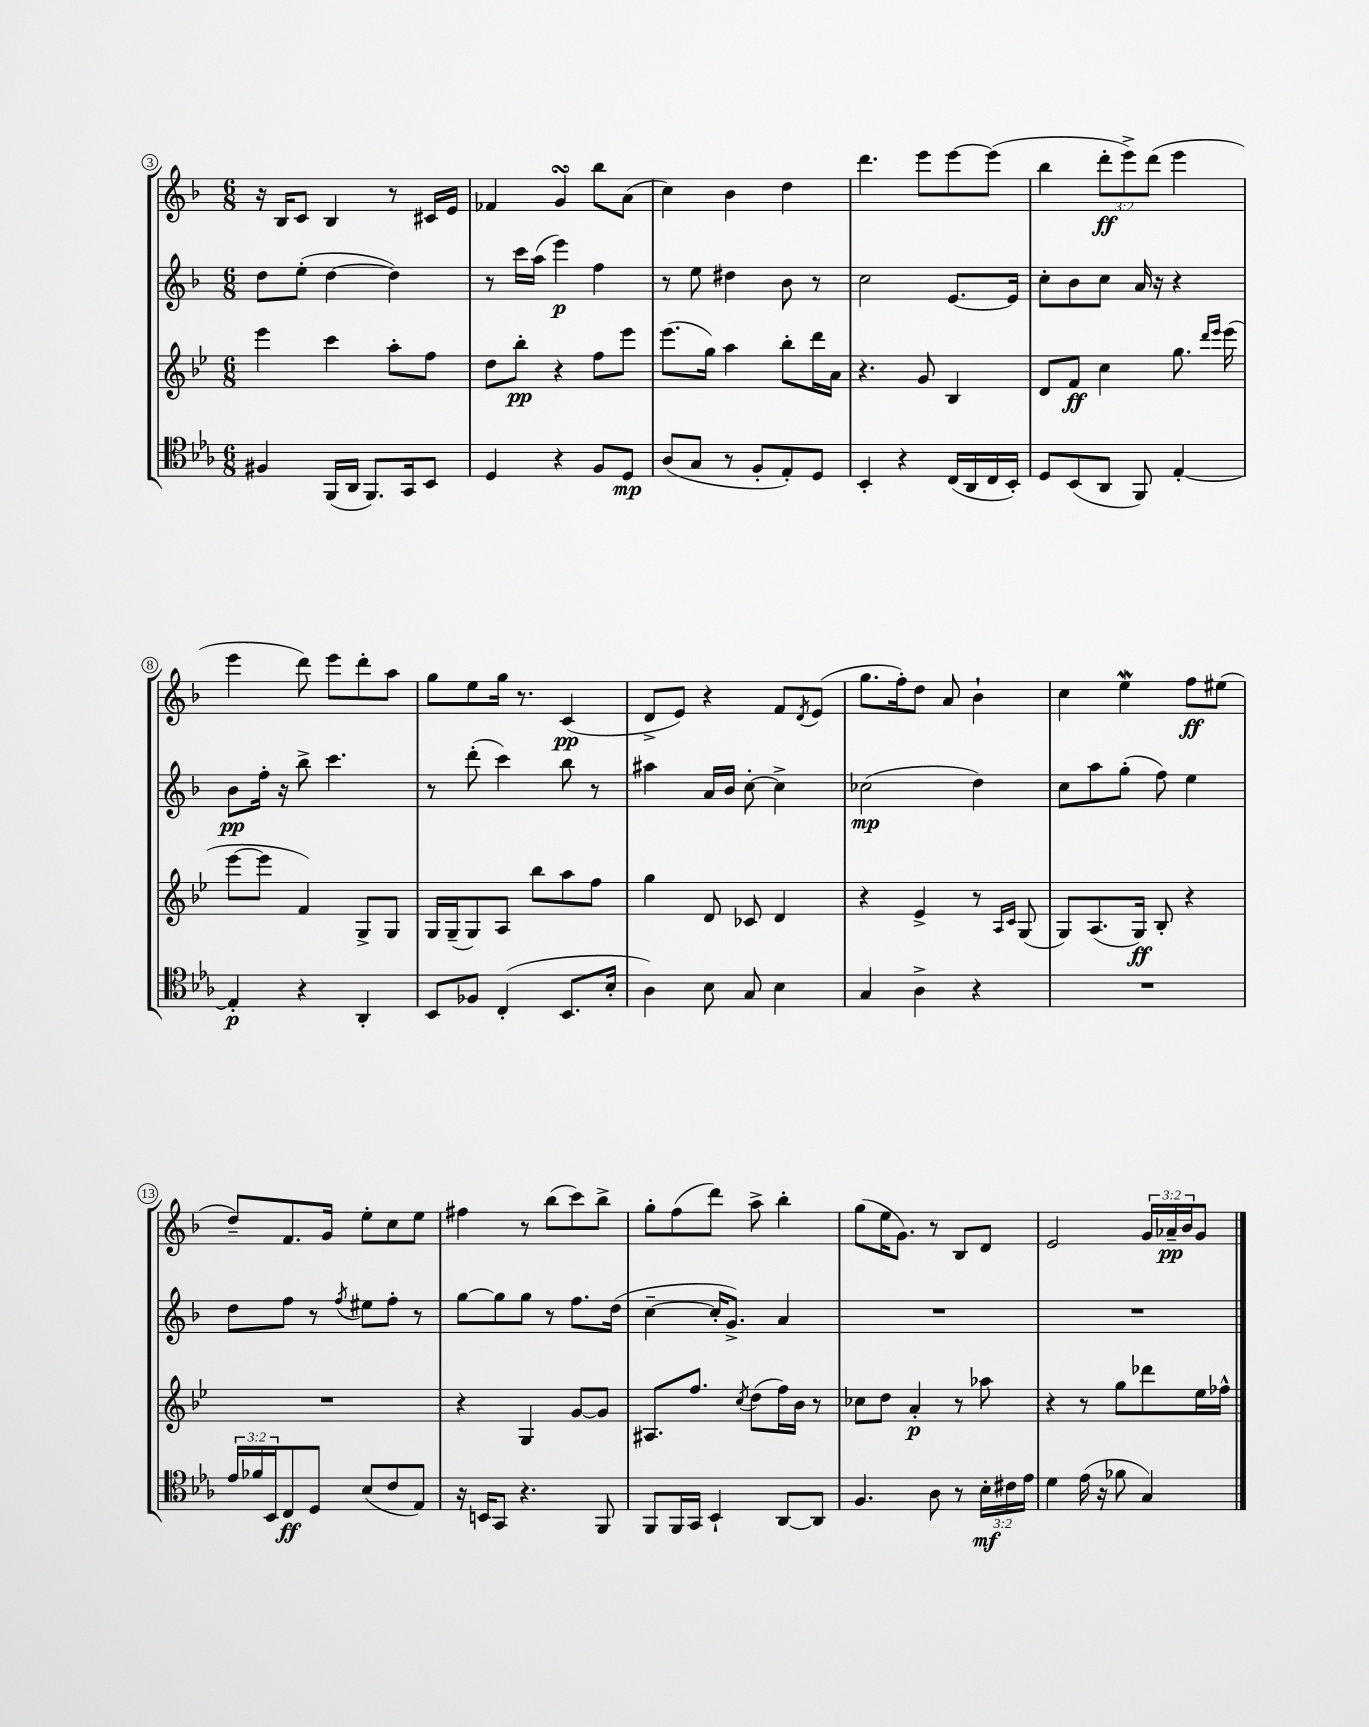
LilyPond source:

<<
\new StaffGroup <<
\new Staff = "s0" {
    \clef treble \key f \major \numericTimeSignature \time 6/8 \override Staff.TupletNumber.text = #tuplet-number::calc-fraction-text
    r16 bes16 c'8 bes4 r8 cis'16 e'16 |
    fes'4 g'4\turn bes''8 a'8( |
    c''4) bes'4 d''4 |
    d'''4. e'''8 e'''8~ e'''8( |
    bes''4 \tuplet 3/2 { d'''8-.\ff e'''8->) d'''8( } e'''4 |
    e'''4 d'''8) e'''8 d'''8-. a''8 |
    g''8 e''8 g''16 r8. c'4\pp( |
    d'8-> e'8) r4 f'8 \acciaccatura { d'8 } e'8( |
    g''8. f''16-.) d''8 a'8 bes'4-! |
    c''4 e''4\mordent f''8\ff eis''8( |
    d''8--) f'8. g'16 e''8-. c''8 e''8 |
    fis''4 r8 bes''8( c'''8) bes''8-> |
    g''8-. f''8( d'''8) a''8-> bes''4-. |
    g''8( e''16 g'8.) r8 bes8 d'8 |
    e'2 \tuplet 3/2 { g'16 aes'16--\pp bes'16 } g'8 \bar "|." |
}
\new Staff = "s1" {
    \clef treble \key f \major \numericTimeSignature \time 6/8
    d''8 e''8-.( d''4~ d''4) |
    r8 c'''16 a''16( e'''4\p) f''4 |
    r8 e''8 dis''4 bes'8 r8 |
    c''2 e'8.~ e'16 |
    c''8-. bes'8 c''8 a'16 r16 r4 |
    bes'8\pp f''16-. r16 bes''8-> c'''4. |
    r8 d'''8-.( c'''4) bes''8 r8 |
    ais''4 a'16 bes'16 c''8~-. c''4-> |
    ces''2\mp( d''4) |
    c''8 a''8 g''8-.( f''8) e''4 |
    d''8 f''8 r8 \acciaccatura { f''8 } eis''8 f''8-. r8 |
    g''8~ g''8 g''8 r8 f''8. d''16( |
    c''4~-- c''16-. g'8.->) a'4 |
    R2. |
    R2. \bar "|." |
}
\new Staff = "s2" {
    \clef treble \key bes \major \numericTimeSignature \time 6/8
    ees'''4 c'''4 a''8-. f''8 |
    d''8 bes''8-.\pp r4 f''8 ees'''8 |
    ees'''8.( g''16) a''4 bes''8-. d'''16 a'16 |
    r4. g'8 bes4 |
    d'8 f'8\ff c''4 g''8. \grace { d'''16 ees'''16 } ees'''16( |
    ees'''8~ ees'''8 f'4) g8-> g8 |
    g16 g16--( g8) a8 bes''8 a''8 f''8 |
    g''4 d'8 ces'8 d'4 |
    r4 ees'4-> r8 \grace { a16 c'16 } g8( |
    g8) a8.( g16\ff) bes8-. r4 |
    R2. |
    r4 g4 g'8~ g'8 |
    ais8. f''8. \acciaccatura { c''8 } d''8( f''16) bes'16 r8 |
    ces''8 d''8 a'4-.\p r8 aes''8 |
    r4 r8 g''8 des'''8 ees''16 fes''16-^ \bar "|." |
}
\new Staff = "s3" {
    \clef tenor \key ees \major \numericTimeSignature \time 6/8 \override Staff.TupletNumber.text = #tuplet-number::calc-fraction-text
    fis4 f,16( aes,16 f,8.) g,16 bes,8 |
    d4 r4 f8 d8\mp |
    aes8( g8 r8 f8-. ees8-.) d8 |
    bes,4-. r4 c16( aes,16 c16 bes,16-.) |
    d8 bes,8( aes,8 f,8) ees4~-. |
    ees4-.\p r4 aes,4-. |
    bes,8 fes8 c4-.( bes,8. bes16-. |
    aes4) bes8 g8 bes4 |
    g4 aes4-> r4 |
    R2. |
    \tuplet 3/2 { ees'16 fes'16 bes,16 } c8\ff d8 bes8( c'8 ees8) |
    r16 b,16 g,8 r4. f,8 |
    f,8 f,16 g,16 bes,4-! aes,8~ aes,8 |
    f4. aes8 r8 \tuplet 3/2 { bes16-.\mf cis'16 ees'16 } |
    d'4 ees'16( r16 fes'8 g4) \bar "|." |
}
>>
>>
\layout { \context { \Score currentBarNumber = #3 \override BarNumber.stencil = #(make-stencil-circler 0.1 0.3 ly:text-interface::print) } }
